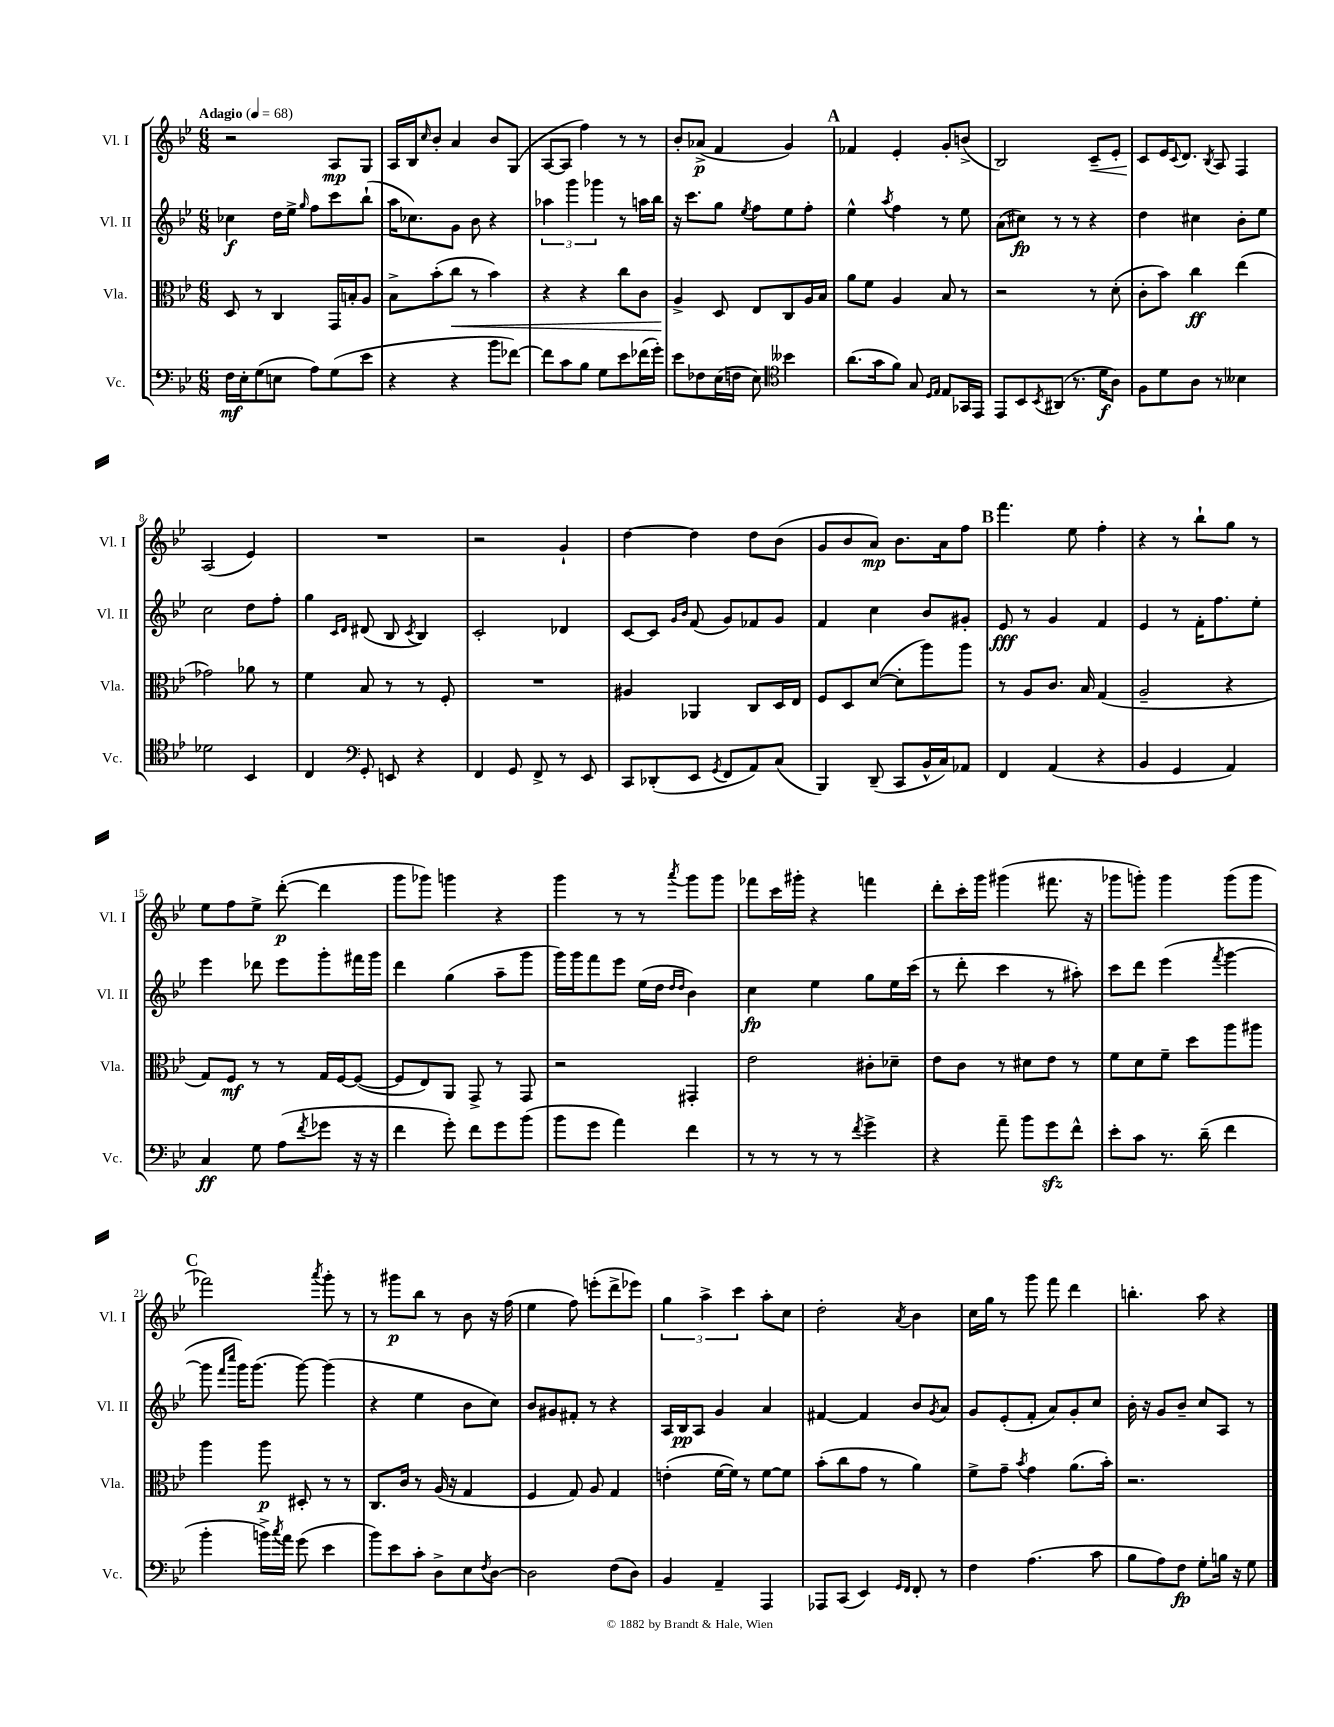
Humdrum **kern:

**kern	**kern	**kern	**kern
*staff4	*staff3	*staff2	*staff1
*clefF4	*clefC3	*clefG2	*clefG2
*k[b-e-]	*k[b-e-]	*k[b-e-]	*k[b-e-]
*M6/8	*M6/8	*M6/8	*M6/8
*MM68	*MM68	*MM68	*MM68
16F	8D	4cc-	2r
16E-'	.	.	.
(8G	8r	.	.
8E	4C	16dd	.
.	.	16ee-^	.
.	.	16qqgg	.
8A)	.	8ff	.
(8G	16GG	8ccc	8A
.	16B'	.	.
8e-	8A	(8bb-`	8G
=	=	=	=
4r	8B-^	16aa	16A
.	.	8.cc-)	16B-
.	.	.	16qqcc
.	(8b-'	.	8b-'
4r	8cc	8g	4a
.	8r	8b-	.
8b-	4b-)	4r	8b-
[8f-)	.	.	(8G
=	=	=	=
8f-]	4r	6aa-	[8A
8c	.	.	8A]
.	.	6ggg	.
8B-	4r	.	4ff)
.	.	6ggg-	.
8G	.	.	.
8e-	8cc	8r	8r
(16f-	8c	16aa	8r
16g')	.	16bb-	.
=	=	=	=
8e-	4A^	16r	8b-'
.	.	8.ccc	.
8F-	.	.	(8a-^
(16E-	8D	8gg	4f
16F	.	.	.
.	.	8qee-	.
8E-)	8E-	8ff	.
*clefC4	*	*	*
4b--	8C	8ee-	4g)
.	16A	8ff'	.
.	16B-	.	.
=	=	=	=
(8.a	8a	4ee-^^	4f-
.	8f	.	.
16g	.	.	.
.	.	8qaa	.
8f)	4A	4ff	4e-'
8G	.	.	.
16qqD	.	.	.
16qqE-	.	.	.
8E-	8B-	8r	8g'
16GG-	8r	8ee-	(8b^
16EE-	.	.	.
=	=	=	=
8EE-	2r	(8a	2B-)
8BB-	.	8cc#)	.
8qBB-	.	.	.
(8AA#	.	8r	.
8.r	.	8r	.
.	8r	4r	8c~
16d	.	.	.
8A)	(8d'	.	8e-'
=	=	=	=
8F	8c'	4dd	8c
8d	8b-)	.	16e-
.	.	.	8qqc
.	.	.	8.d
8A	4cc	4cc#	.
.	.	.	8qB-
8r	.	.	8A
4B--	(4ee-	8b-'	4F
.	.	8ee-	.
=	=	=	=
2d-	2g-)	2cc	(2A
4BB-	8a-	8dd	4e-)
.	8r	8ff'	.
=	=	=	=
4C	4f	4gg	2.r
*clefF4	*	*	*
.	.	16qqc	.
.	.	16qqd	.
8GG'	8B-	(8d#	.
8EE	8r	8B-	.
.	.	8qc	.
4r	8r	4B-)	.
.	8F'	.	.
=	=	=	=
4FF	2.r	2c'	2r
8GG	.	.	.
8FF^	.	.	.
8r	.	4d-	4g`
8EE-	.	.	.
=	=	=	=
8CC	4A#	[8c	[4dd
(8DD-'	.	8c]	.
.	.	16qqg	.
.	.	16qqb-	.
8EE-	4AA-	(8f	4dd]
8qGG	.	.	.
8FF	.	8g)	.
8AA)	8C	8f-	8dd
(8C	16D	8g	(8b-
.	16E-	.	.
=	=	=	=
4BBB-)	8F	4f	8g
.	8D	.	8b-
(8DD~	([8d	4cc	8a)
8CC	8d']	.	8.b-
16BB-^^	8aa)	8b-	.
16C)	.	.	16a
8AA-	8aa	8g#'	8ff
=	=	=	=
4FF	8r	8e-	4.fff
.	8A	8r	.
(4AA	8.c	4g	.
.	.	.	8ee-
.	16B-	.	.
4r	(4G	4f	4ff'
=	=	=	=
4BB-	2A~	4e-	4r
4GG	.	8r	8r
.	.	16f'	8bb-`
.	.	8.ff	.
4AA)	4r	.	8gg
.	.	8ee-'	8r
=	=	=	=
4C	8G)	4eee-	8ee-
.	8F	.	8ff
8G	8r	8ddd-	8ee-^
(8A	8r	8eee-	([8ddd'
8qf	.	.	.
8g-	16G	8ggg'	4ddd]
.	[16F	.	.
16r	(8F_	16fff#	.
16r	.	16ggg	.
=	=	=	=
4f	8F]	4ddd	8ggg
.	8E-)	.	8ggg-)
8g')	8AA	(4gg	4ggg
8f	8GG^	.	.
8g	8r	8aa~	4r
(8b-	8GG	8ggg	.
=	=	=	=
8b-	2r	16ggg)	4ggg
.	.	16ggg	.
8g	.	8fff	.
4a)	.	8eee-	8r
.	.	(16ee-	8r
.	.	16dd	.
.	.	16qqdd	.
.	.	16qqdd	8qaaa
4f	4GG#'	4b-)	8ggg
.	.	.	8ggg
=	=	=	=
8r	2e-	4cc	8fff-
8r	.	.	16ccc
.	.	.	16ggg#'
8r	.	4ee-	4r
8r	.	.	.
8qf	.	.	.
4g^	8c#'	8gg	4fff
.	8d-~	16ee-	.
.	.	(16ccc	.
=	=	=	=
4r	8e-	8r	8ddd'
.	8c	8ddd'	16ccc'
.	.	.	16ggg
8a~	8r	4ccc	(4ggg#
8b-	8d#	.	.
8g	8e-	8r	8.fff#
8f^^	8r	8aa#')	.
.	.	.	16r
=	=	=	=
8e-'	8f	8ccc	8ggg-
8c	8d	8ddd	8ggg')
8.r	8f~	(4eee-	4ggg
.	8dd	.	.
(16d~	.	.	.
.	.	8qfff	.
4f	8aa	[4ggg	(8ggg
.	8aa#	.	8ggg
=	=	=	=
4b-'	4aa	8ggg]	2fff-)
.	.	16qqfff	.
.	.	16qqcccc	.
.	.	16ggg)	.
.	.	(8.ggg	.
16b^)	8aa	.	.
8qcc	.	.	.
16a	.	.	.
(8g	8D#'	[8ggg)	.
.	.	.	8qaaa
4e-	8r	(4ggg]	8ggg'
.	8r	.	8r
=	=	=	=
8b-)	8.C	4r	8r
8e-	.	.	8ggg#
.	16c	.	.
8c'	8r	4ee-	8bb-
8D^	(16A	.	8r
.	16r	.	.
8E-	4G	8b-	8b-
8qF	.	.	.
[8D	.	8cc)	16r
.	.	.	(16ff
=	=	=	=
2D]	4F	8b-	4ee-
.	.	8g#	.
.	8G)	8f#'	8ff)
.	8A	8r	(8eee'
(8F	4G	4r	8ddd^
8D)	.	.	8eee-)
=	=	=	=
4BB-	(4e'	16A	6gg
.	.	16B-	.
.	.	8A	.
.	.	.	6aa^
4AA~	[16f	4g	.
.	16f])	.	.
.	.	.	6ccc
.	8r	.	.
4AAA	[8f	4a	8aa'
.	8f]	.	8cc
=	=	=	=
8AAA-	(8b-'	[4f#	2dd'
(8CC	8cc	.	.
4EE-)	8g	4f#]	.
.	8r	.	.
16qqGG	.	.	.
16qqFF	.	.	8qa
8FF'	4a)	8b-	4b-
.	.	8qg	.
8r	.	8a	.
=	=	=	=
4F	8f^	8g	16cc
.	.	.	16gg
.	8g~	(8e-'	8r
.	8qb-	.	.
(4.A	4g	8f'	8ggg
.	.	8a)	8fff
.	(8.a	8g'	4ddd
8c	.	8cc	.
.	16b-')	.	.
=	=	=	=
8B-	2.r	16b-'	4.bb'
.	.	16r	.
8A)	.	8g	.
8F	.	8b-~	.
8G'	.	8cc	8aa
16B	.	8A	4r
16r	.	.	.
8G	.	8r	.
==	==	==	==
*-	*-	*-	*-
